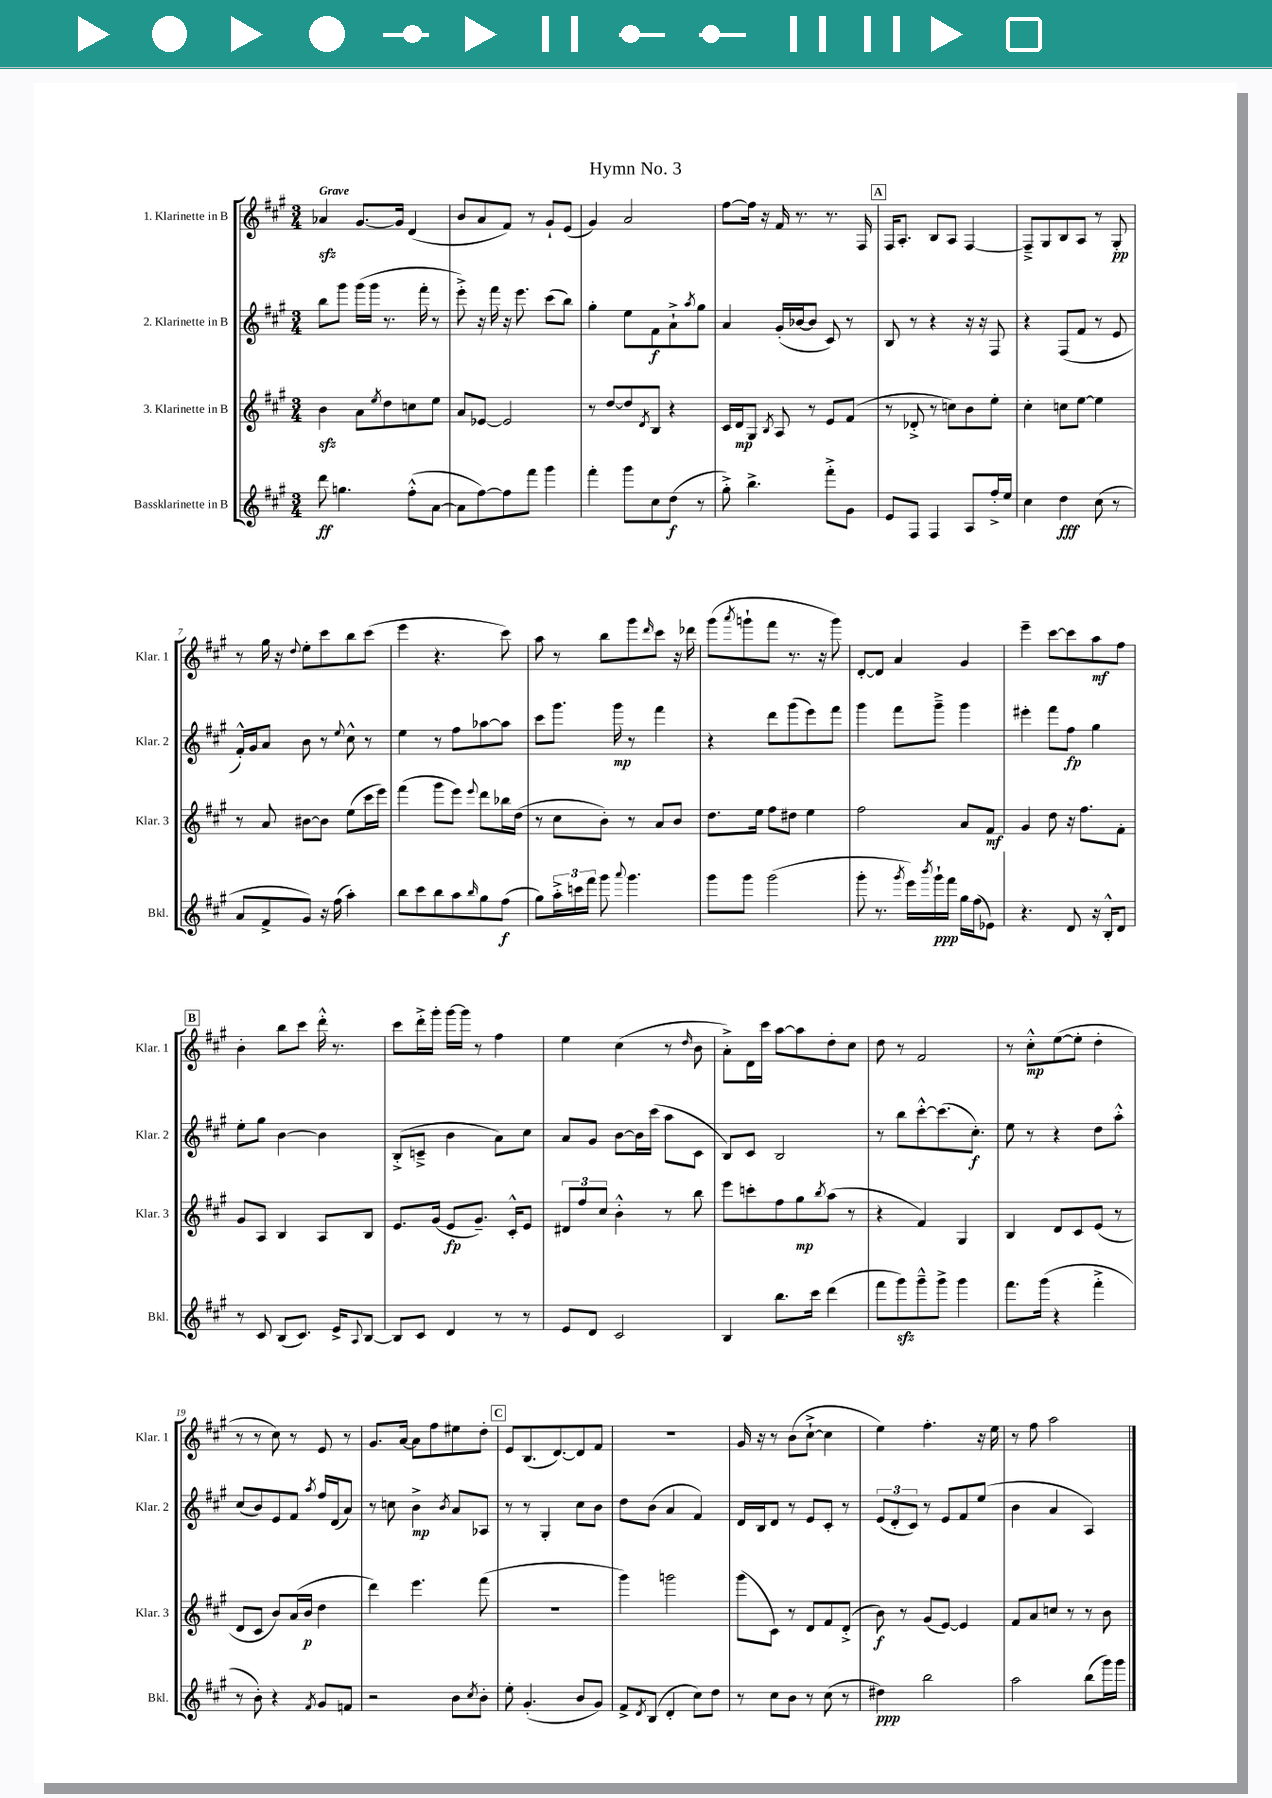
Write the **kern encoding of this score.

**kern	**kern	**kern	**kern
*staff4	*staff3	*staff2	*staff1
*clefG2	*clefG2	*clefG2	*clefG2
*k[f#c#g#]	*k[f#c#g#]	*k[f#c#g#]	*k[f#c#g#]
*M3/4	*M3/4	*M3/4	*M3/4
8ddd\	4b\	8bb\L	4a-/
4.gg\	.	8ggg#\J	.
.	8a\L	(16ggg#\LL	[8.g#/L
.	.	16ggg#\JJ	.
.	8qee/	.	.
.	8dd\	8.r	.
.	.	.	16g#/]Jk
(8ff#'^^\L	8cc\	.	(4d/
.	.	16fff#'\	.
[8a\J	8ee\J	8r	.
=	=	=	=
8a\]L	8a/L	8eee'^\)	8b/L
[8ff#\)	[8e-/J	16r	8a/
.	.	16fff#\	.
8ff#\]	2e-/]	16r	8f#/J)
.	.	8.eee\	.
8fff#\J	.	.	8r
4ggg#\	.	(8ccc#\L	8g#`/L
.	.	8bb\J)	(8e/J
=	=	=	=
4fff#'\	8r	4gg#'\	4g#/)
.	[8dd/L	.	.
8ggg#\L	8dd/]	8ee\L	2a/
.	8qd/	.	.
8cc#\	8B/J	8f#\	.
(8dd\J	4r	8a`^\	.
.	.	8qaa/	.
8r	.	8gg#\J	.
=	=	=	=
8gg#'^\)	16c#/LL	4a/	[8ff#\L
.	16d/J	.	.
4.bb^\	8G#/J	.	16ff#\]Jk
.	.	.	16r
.	8qB/	.	.
.	8A/	(16g#'/LL	16f#/
.	.	[16b-/J	8.r
.	8r	8b-/]J	.
8fff#'^\L	8e/L	8c#/)	8.r
8g#\J	(8f#/J	8r	.
.	.	.	16F#/
=	=	=	=
8e/L	8r	8B/	16F#/LK
.	.	.	8.A'/J
8F#/J	8d-'^/	8r	.
4F#/	8r	4r	8B/L
.	8cc\L)	.	8A/J
8A/L	8b\	16r	[4F#/
.	.	16r	.
16ff#'^/L	8ee'\J	8F#/	.
16ee/JJ	.	.	.
=	=	=	=
4cc#\	4cc#'\	4r	8F#~^/]L
.	.	.	8G#/
4dd\	8cc\L	(8F#/L	8B/
.	[8ee\J	8f#/J	8A/J
(8cc#\	4ee\]	8r	8r
8r	.	8e/	8G#'/
=	=	=	=
8a/L	8r	16f#'^^/LL)	8r
.	.	16g#/J	.
8f#^/	8a/	8a/J	16gg#\
.	.	.	16r
.	.	.	8qqdd/
8g#/J)	[8b#\L	8b\	8ee'\L
16r	8b#\]J	8r	8ccc#\
(16ff#\	.	.	.
.	.	8qqee/	.
4aa'\)	(8ee\L	8cc#^^\	8bb\
.	16ccc#\L	8r	(8ccc#\J
.	16eee\JJ)	.	.
=	=	=	=
8bb\L	(4fff#\	4ee\	4eee\
8ccc#\	.	.	.
8bb\	8ggg#\L	8r	4.r
8aa\	8eee\J)	8ff#\L	.
16qqbb/	8qqeee/	.	.
8gg#\	8ddd\L	[8aa-\	.
(8ff#\J	16bb-\L	8aa-\]J	8ccc#\)
.	(16dd\JJ	.	.
=	=	=	=
8gg#\L)	8r	8ccc#\L	8aa\
24aa'^\L	8cc#\L	8.ggg#\J	8r
24ccc\	.	.	.
24fff#\JJ	.	.	.
8ggg#\	8b'\J)	.	8bb\L
.	.	16ggg#\	.
8qqaaa/	.	.	.
4.ggg#\	8r	8r	8ggg#\
.	.	.	16qqddd/
.	8a/L	4fff#\	8ccc#\J
.	8b/J	.	16r
.	.	.	16ddd-\
=	=	=	=
8ggg#\L	8.dd\L	4r	(8ggg#\L
.	.	.	8qaaa/
8ggg#\J	.	.	8ggg`\
.	16ee\Jk	.	.
(2ggg#\	8ff#\L	8ddd\L	8fff#\J
.	8dd#\J	(8ggg#\	8.r
.	4ee\	8eee\)	.
.	.	.	16r
.	.	8fff#\J	8ggg\)
=	=	=	=
8ggg#'\	2ff#\	4ggg#\	[8d'/L
8.r	.	.	8d/]J
.	.	8fff#\L	4a/
8qggg#/	.	.	.
16eee\LL)	.	.	.
8qbbb/	.	.	.
16ggg#`\	.	8ggg#~^\J	.
16fff#\JJ	.	.	.
16gg#\LL	8a/L	4ggg#\	4g#/
(16ff#\J	.	.	.
8e-\J)	8f#/J	.	.
=	=	=	=
4.r	4g#/	4eee#'\	4eee~\
.	8dd\	8fff#\L	[8ccc#\L
8d/	16r	8ff#\J	8ccc#\]
.	8.ff#\L	.	.
16r	.	4gg#\	8aa\
16B'^^/LK	.	.	.
8d/J	8f#'\J	.	8ff#\J
=	=	=	=
8r	8g#/L	8ee'\L	4b'\
8c#/	8A/J	8gg#\J	.
(8B/L	4B/	[4b\	8bb\L
8.c#/J)	.	.	8ccc#\J
.	8A/L	4b\]	16ddd'^^\
16e^/LK	.	.	8.r
8qqA/	.	.	.
[8B/J	8B/J	.	.
=	=	=	=
8B/]L	8.e/L	(8B'^/L	8ccc#\L
8c#/J	.	8c~^/J	16ddd'^\L
.	(16g#/Jk	.	16ggg#'\JJ
4d/	8e/L	4b\	[16ggg#\LL
.	.	.	16ggg#\]JJ
.	8.g#~/J)	.	8r
8r	.	8a\L)	4ff#\
.	16c#'^^/LK	.	.
8r	8e/J	8cc#\J	.
=	=	=	=
8e/L	12d#/L	8a/L	4ee\
.	12ff#/	.	.
8d/J	.	8g#/J	.
.	12cc#/J	.	.
2c#/	4b'^^\	[8b\L	(4cc#\
.	.	16b\]L	.
.	.	(16ccc#\JJ	.
.	8r	8aa\L	8r
.	.	.	16qqdd/
.	8bb\	8c#\J	8b\
=	=	=	=
4B/	8eee\L	8B/L)	8a'^\L)
.	8ccc'\	8c#/J	16d\L
.	.	.	16ccc#\JJ
8.bb\L	8ff#\	2B/	[8aa\L
.	8gg#\	.	8aa\]
16ccc#\Jk	.	.	.
.	8qbb/	.	.
(4ddd\	(8aa\J	.	8dd'\
.	8r	.	8cc#\J
=	=	=	=
8fff#\L	4r	8r	8dd\
8ggg#\)	.	8bb\L	8r
8ggg#~^^\	4f#/)	[8ccc#'^^\	2f#/
8ggg#^\J	.	(8.ccc#\]	.
4ggg#\	4G#/	.	.
.	.	8.cc#'\J)	.
=	=	=	=
8.fff#\L	4B/	8ee\	8r
.	.	8r	8cc#'^^\L
(16ggg#\Jk	.	.	.
4r	8d/L	4r	([8ee\
.	8c#/	.	8ee'\]J
4fff#'^\	(8e/J	8dd\L	4dd'\
.	8r	8aa'^^\J	.
=	=	=	=
8r	8d/L	(8cc#/L	8r
8b'\)	8c#/J	8b/)	8r
4r	8b/L)	8e/	8cc#\)
.	(16a/L	8f#/J	8r
.	16b/JJ	.	.
8qf#/	.	8qaa/	.
8g#/L	4dd\	16ff#/LL	8e/
.	.	(16d/J	.
8f/J	.	8a/J)	8r
=	=	=	=
2r	4ddd\)	8r	8.g#/L
.	.	8cc\	.
.	.	.	[16a/Jk
.	4.eee\	4b^\	8a\]L
.	.	.	8ff#\
.	.	8qb/	.
8b\L	.	8a/L	8ee#\
8qcc#/	.	.	.
8b'\J	(8fff#\	8A-/J	8dd'\J
=	=	=	=
8ee'\	2.r	8r	8e/L
(4.g#'/	.	8r	(8.B/
.	.	4G#'/	.
.	.	.	[8.d/)
8b/L	.	8cc#\L	8d/]
8g#/J)	.	8b\J	8f#/J
=	=	=	=
8f#^/L	4ggg#\)	8dd\L	2.r
8qd/	.	.	.
(8B/J	.	(8b\J	.
4d'/	2ggg\	4a/	.
8cc#\L)	.	4f#/)	.
8dd\J	.	.	.
=	=	=	=
8r	(8ggg#\L	16d/LL	16g#/
.	.	16B/J	16r
8cc#\L	8c#\J)	8d/J	8r
8b\J	8r	8r	(8b\L
8r	8d/L	8e/L	[8cc#`^\J
(8cc#\	8f#/	8c#'/J	4cc#\]
8r	(8d'^/J	8r	.
=	=	=	=
4dd#\)	8b\)	(12e/L	4ee\)
.	.	12d'/	.
.	8r	.	.
.	.	12c#/J)	.
2bb\	(8g#/L	8r	4.ff#'\
.	[8e/J)	8e/L	.
.	4e/]	8f#/	.
.	.	(8ee/J	16r
.	.	.	16ee\
=	=	=	=
2aa\	8f#/L	4b\	8r
.	8a/	.	8ff#\
.	8cc/J	4a/	2aa\
.	8r	.	.
(8bb\L	8r	4A/)	.
16ggg#\L)	8b\	.	.
16ggg#\JJ	.	.	.
==	==	==	==
*-	*-	*-	*-
